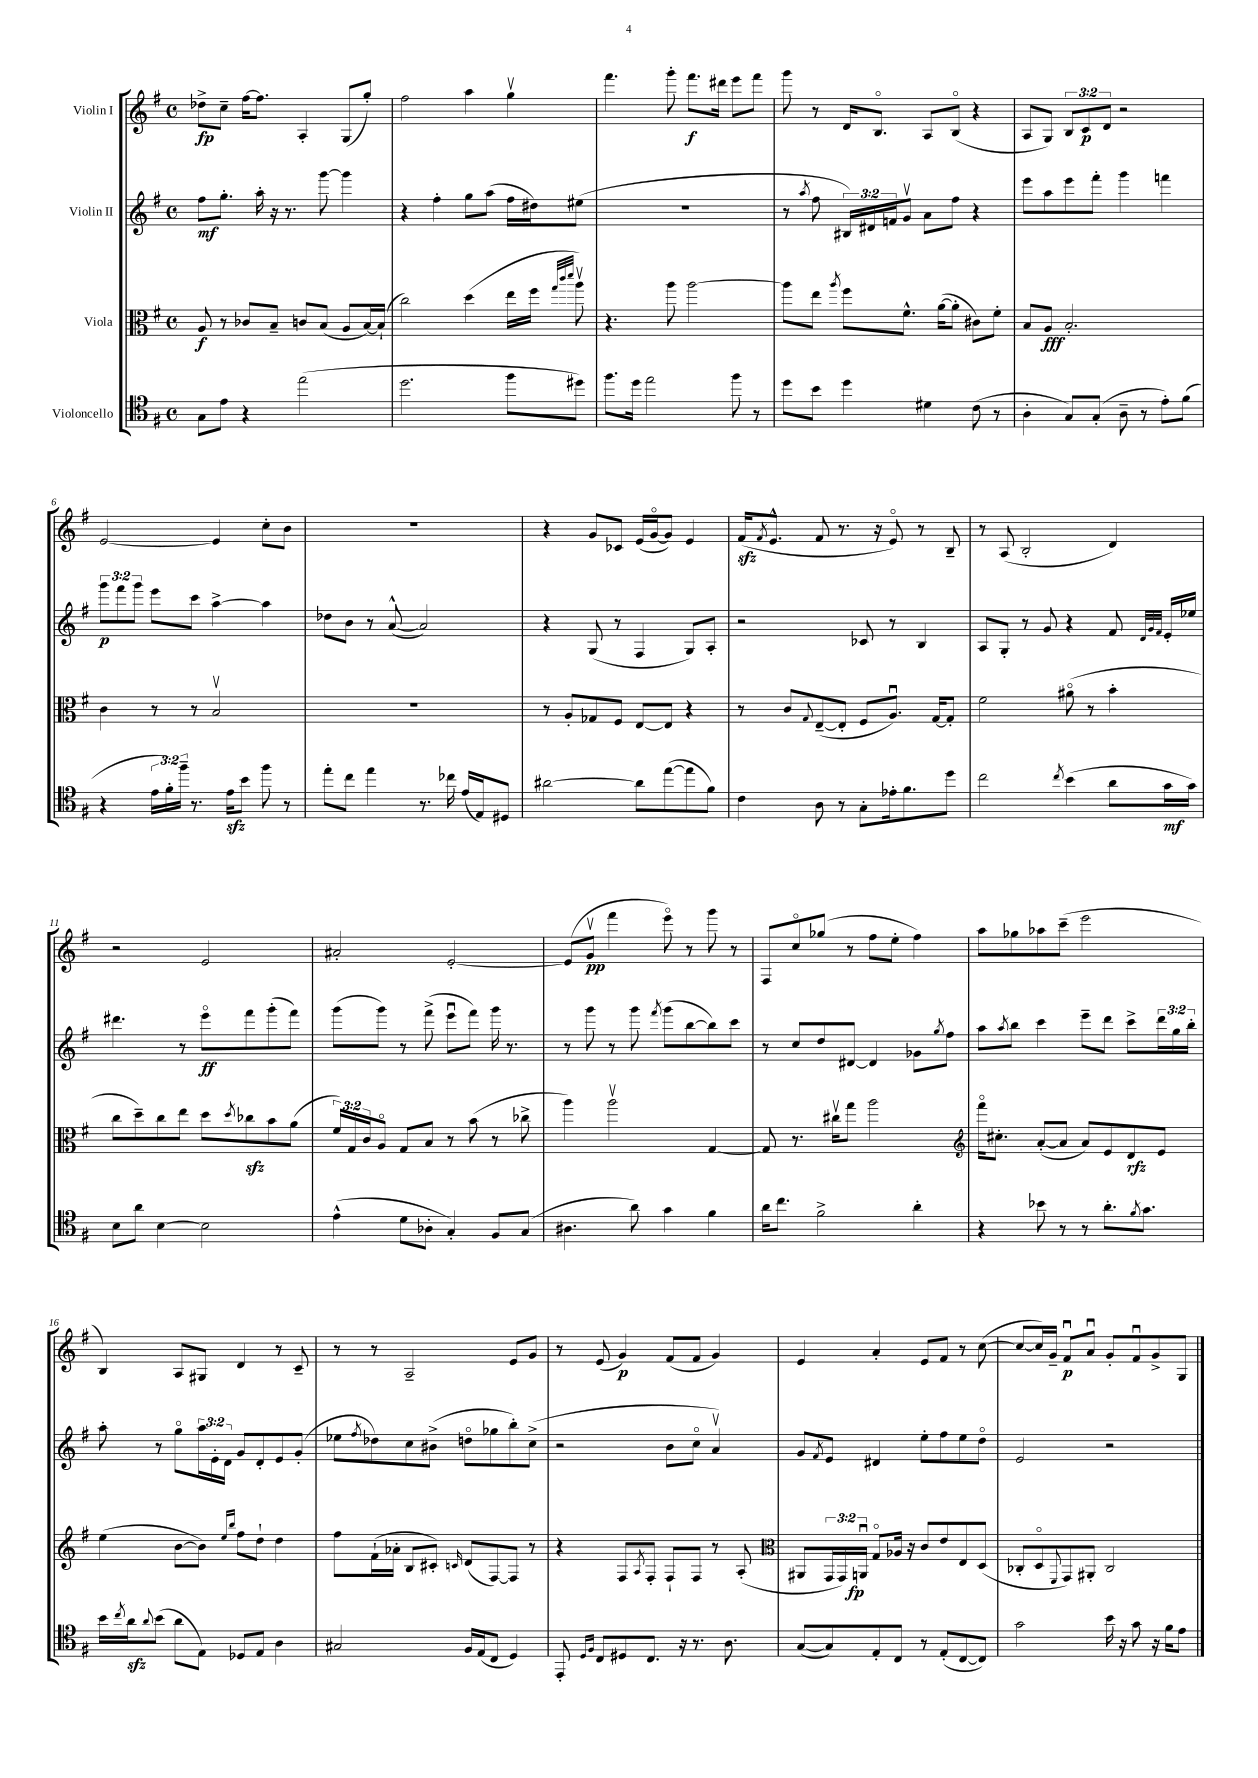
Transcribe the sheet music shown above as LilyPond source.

<<
\new StaffGroup <<
\new Staff = "s0" \with { instrumentName = "Violin I" } {
    \clef treble \key g \major \defaultTimeSignature \time 4/4 \override Staff.TupletNumber.text = #tuplet-number::calc-fraction-text
    des''8->\fp c''8-- fis''16~ fis''8. a4-. g8( g''8-.) |
    fis''2 a''4 g''4\upbow |
    fis'''4. g'''8-. fis'''8.\f dis'''16 e'''8 fis'''8 |
    g'''8 r8 d'16 b8.\flageolet a8 b8\flageolet( r4 |
    a8 g8) \tuplet 3/2 { b8 c'8\p d'8 } r2 |
    e'2~ e'4 c''8-. b'8 |
    R1 |
    r4 g'8 ces'8 e'16( g'16~\flageolet g'8) e'4 |
    fis'16\sfz( \acciaccatura { fis'8 } e'8.-^ fis'8 r8. r16 e'8\flageolet) r8 b8-- |
    r8 a8( b2-. d'4) |
    r2 e'2 |
    ais'2-. e'2~-. |
    e'8( g'8\upbow\pp fis'''4 e'''8\flageolet) r8 g'''8 r8 |
    fis8 c''8\flageolet ges''8( r8 fis''8 e''8-. fis''4) |
    a''8 ges''8 aes''8 c'''8--( e'''2 |
    b4) a8 gis8 d'4 r8 c'8-- |
    r8 r8 a2-- e'8 g'8 |
    r8 e'8( g'4\p) fis'8( fis'8 g'4) |
    e'4 a'4-. e'8 fis'8 r8 c''8~( |
    c''8~ c''16) g'16-- fis'8\downbow\p a'8\downbow g'8-. fis'8\downbow g'8-> g8 \bar "|." |
}
\new Staff = "s1" \with { instrumentName = "Violin II" } {
    \clef treble \key g \major \defaultTimeSignature \time 4/4 \override Staff.TupletNumber.text = #tuplet-number::calc-fraction-text
    fis''8\mf g''8.-. a''16-. r16 r8. g'''8~ g'''4 |
    r4 fis''4-. g''8 a''8( fis''16 dis''16) eis''8( |
    R1 |
    r8 \acciaccatura { a''8 } fis''8 \tuplet 3/2 { bis16) dis'16 f'16 } g'8\upbow a'8 fis''8 r4 |
    e'''8 a''8 e'''8 fis'''8-. g'''4 f'''4 |
    \tuplet 3/2 { g'''8\p fis'''8 g'''8 } e'''8 c'''8 a''4~-> a''4 |
    des''8 b'8 r8 a'8~-^( a'2) |
    r4 g8( r8 fis4 g8) a8-. |
    r2 ces'8 r8 b4 |
    a8 g8-. r8 g'8 r4 fis'8 \grace { d'32 g'32 fis'32 } e'16-. ees''16 |
    dis'''4. r8 e'''8\flageolet\ff fis'''8 g'''8-.( fis'''8) |
    g'''8( g'''8) r8 fis'''8->( e'''8\downbow fis'''8) g'''16 r8. |
    r8 g'''8 r8 g'''8 \acciaccatura { fis'''8 } g'''8( b''8~ b''8) c'''8 |
    r8 c''8 d''8 dis'8~ dis'4 ges'8 \acciaccatura { g''8 } fis''8 |
    a''8 \acciaccatura { a''8 } b''8 c'''4 e'''8-- d'''8 c'''8-> \tuplet 3/2 { d'''16 g''16 b''16-. } |
    a''8-. r8 g''8\flageolet \tuplet 3/2 { a''16 e'16-. d'16 } g'8 d'8-. e'8 g'8-.( |
    ees''8 \acciaccatura { fis''8 } des''8) c''8 bis'8->( d''8\flageolet ges''8 b''8-.) c''8->( |
    r2 b'8 c''8\flageolet a'4\upbow) |
    g'8 \acciaccatura { fis'8 } e'8 dis'4 e''8-. fis''8 e''8 d''8\flageolet |
    e'2 r2 \bar "|." |
}
\new Staff = "s2" \with { instrumentName = "Viola" } {
    \clef alto \key g \major \defaultTimeSignature \time 4/4 \override Staff.TupletNumber.text = #tuplet-number::calc-fraction-text
    a8\f r8 ces'8 b8-- c'8 b8( a8 b16~) b16-!( |
    c''2) d''4( e''16 fis''16 \grace { g''32 c'''32 d'''32 } a''8\upbow) |
    r4. a''8 a''2~ |
    a''8 e''8 \acciaccatura { a''8 } fis''8 fis'8.-^ a'16~( a'8-. cis'8) fis'8-. |
    b8 a8\fff b2.-. |
    c'4 r8 r8 b2\upbow |
    R1 |
    r8 a8-. ges8 fis8 e8~ e8 r4 |
    r8 c'8 \appoggiatura { g8 } e8~--( e8-. fis8 a8.\downbow) g16~ g8-. |
    fis'2 ais'8\flageolet( r8 b'4-. |
    c''8 d''8--) c''8 e''8 d''8 \acciaccatura { d''8 } ces''8\sfz b'8 a'8( |
    \tuplet 3/2 { fis'16) g16 c'16 } a8\flageolet g8 b8 r8 b'8( r8 ces''8-> |
    a''4) a''2\upbow g4~ |
    g8 r8. cis''16\upbow g''8 a''2 |
    \clef treble fis'''16\flageolet cis''8.-. a'8~-.( a'8 a'8) e'8 d'8\rfz e'8 |
    e''4( b'8~ b'8) \grace { e''16 b''16 } fis''8 d''8-! d''4 |
    fis''8 fis'16-!( aes'16-. b8 cis'8-.) \grace { c'16 } d'8( fis8~) fis8 r8 |
    r4 fis8 \acciaccatura { a8 } fis8-. fis8-! fis8 r8 a8-.( |
    \clef alto ais,8 \tuplet 3/2 { g,16 g,16) a,16\downbow\fp } g8\flageolet aes16 r16 c'8 e'8 e8 d8( |
    ces8-. d8\flageolet \appoggiatura { fis,8 } g,8) ais,8-. ces2 \bar "|." |
}
\new Staff = "s3" \with { instrumentName = "Violoncello" } {
    \clef tenor \key g \major \defaultTimeSignature \time 4/4 \override Staff.TupletNumber.text = #tuplet-number::calc-fraction-text
    g8 e'8 r4 e''2( |
    d''2. fis''8 dis''8) |
    fis''8. d''16 e''2 fis''8 r8 |
    d''8 b'8 d''4 dis'4 c'8( r8 |
    a4-. g8) g8-.( a8-- r8 e'8-.) fis'8( |
    r4 \tuplet 3/2 { e'16 fis'16-.) fis''16-- } r8. e'16\sfz b'8 fis''8 r8 |
    e''8-. c''8 e''4 r8. ces''16 e'16( e16) dis8 |
    ais'2~ ais'8 e''8~( e''8 fis'8) |
    c'4 a8 r8 g8-. ees'16-. fis'8. d''8 |
    c''2 \acciaccatura { c''8 } b'4( a'8 g'16\mf g'16) |
    b8 a'8 b4~ b2 |
    e'4-^( d'8 aes8-. g4-.) fis8 g8( |
    ais4. a'8) g'4 fis'4 |
    a'16 c''8. fis'2-> a'4-. |
    r4 bes'8 r8 r8 a'8.-. \acciaccatura { fis'8 } g'8. |
    b'16 \acciaccatura { c''8 } a'16\sfz \appoggiatura { a'8 } b'8( a'8 e8) des8 e8 a4 |
    gis2 fis16 e16( c8 d4) |
    e,8-. \grace { d16 fis16 } c8 dis8 c8. r16 r8. a8. |
    g8~( g8) e8-. c8 r8 e8-.( c8~ c8) |
    g'2 b'16 r16 g'8 r16 fis'16 e'8 \bar "|." |
}
>>
>>
